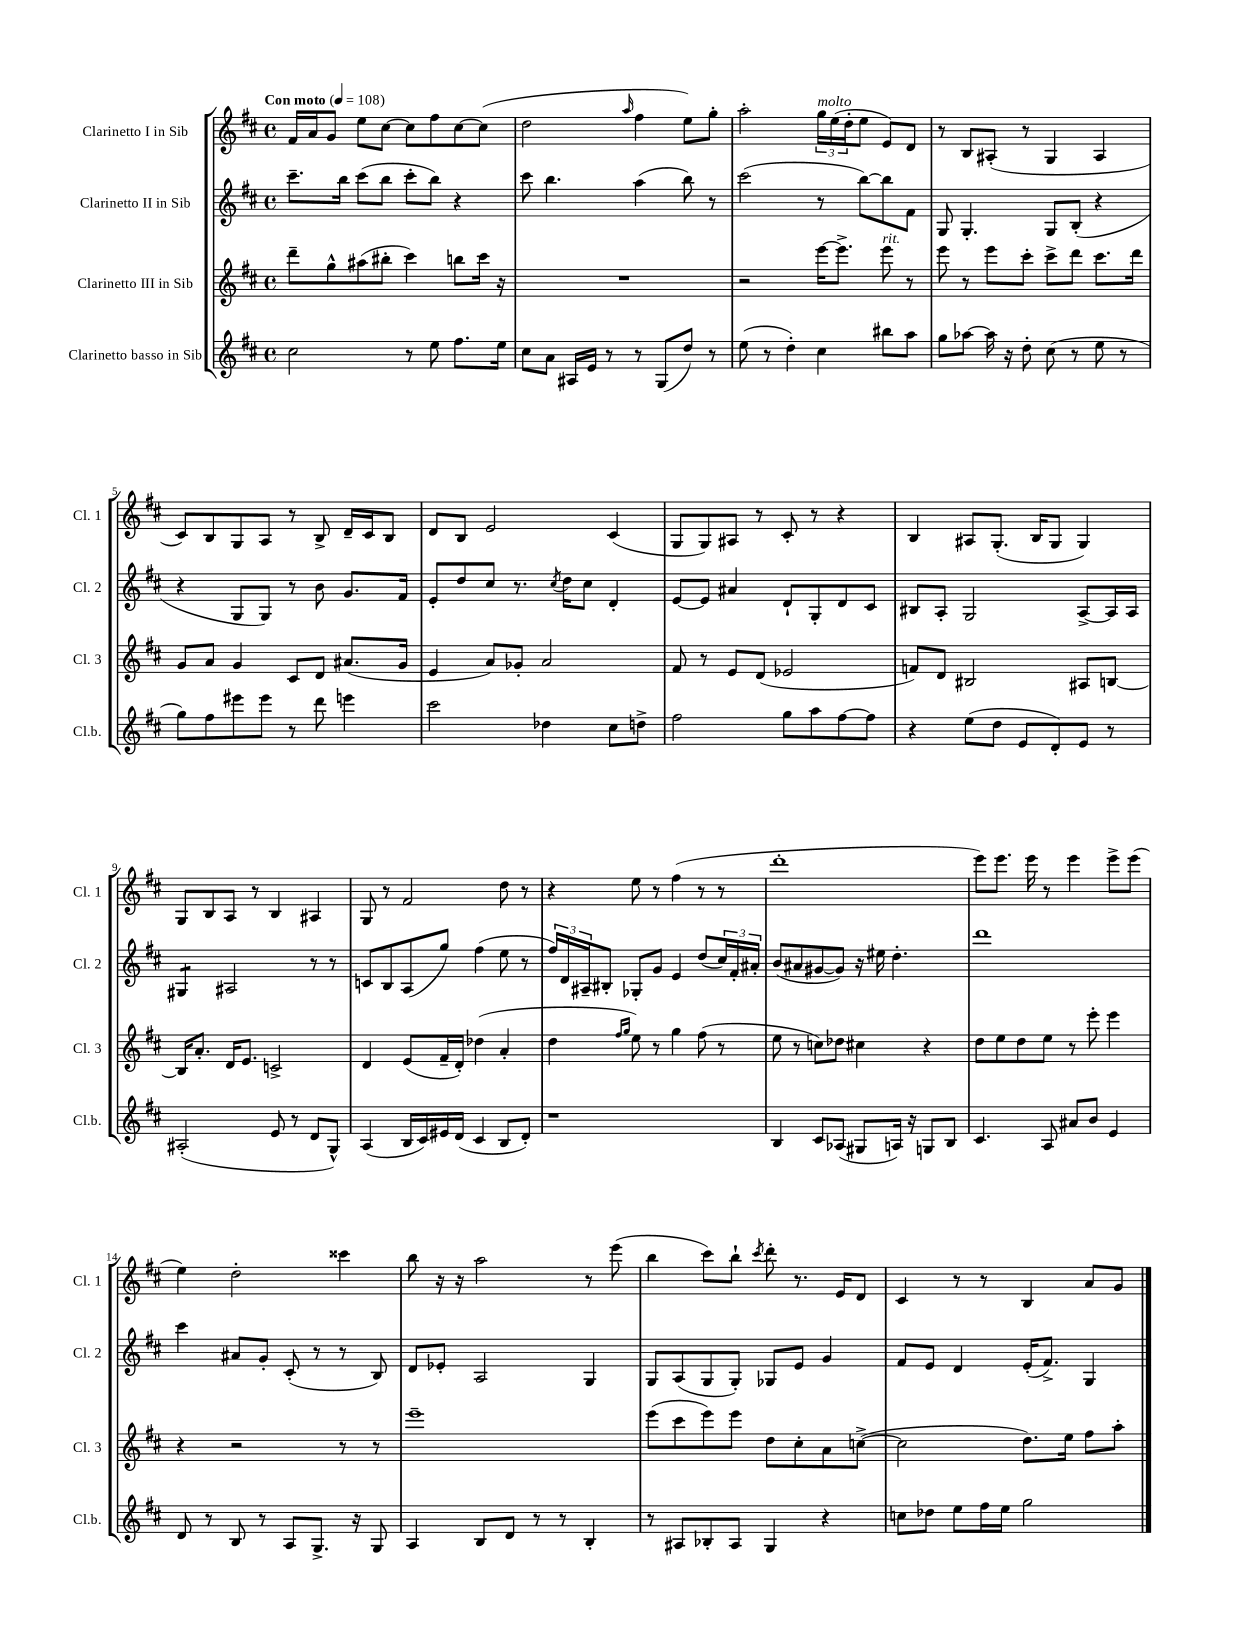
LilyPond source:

<<
\new StaffGroup <<
\new Staff = "s0" \with { instrumentName = "Clarinetto I in Sib" shortInstrumentName = "Cl. 1" } {
    \clef treble \key d \major \defaultTimeSignature \time 4/4 \tempo "Con moto" 4 = 108
    fis'16 a'16 g'8 e''8 cis''8~ cis''8 fis''8 cis''8~ cis''8( |
    d''2 \grace { a''16 } fis''4 e''8) g''8-. |
    a''2-. \tuplet 3/2 { g''16^\markup { \italic "molto" } e''16( d''16-. } e''8 e'8) d'8 |
    r8 b8 ais8-.( r8 g4 ais4 |
    cis'8) b8 g8 a8 r8 b8-> d'16-- cis'16 b8 |
    d'8 b8 e'2 cis'4( |
    g8 g8) ais8 r8 cis'8-. r8 r4 |
    b4 ais8 g8.-.( b16 g8 g4) |
    g8 b8 a8 r8 b4 ais4 |
    g8 r8 fis'2 d''8 r8 |
    r4 e''8 r8 fis''4( r8 r8 |
    d'''1-. |
    e'''8) e'''8. e'''16 r8 e'''4 e'''8-> e'''8( |
    e''4) d''2-. cisis'''4 |
    b''8 r16 r16 a''2 r8 e'''8( |
    b''4 cis'''8) b''8-! \acciaccatura { cis'''8 } d'''8-. r8. e'16 d'8 |
    cis'4 r8 r8 b4 a'8 g'8 \bar "|." |
}
\new Staff = "s1" \with { instrumentName = "Clarinetto II in Sib" shortInstrumentName = "Cl. 2" } {
    \clef treble \key d \major \defaultTimeSignature \time 4/4
    cis'''8.-- b''16 cis'''8( b''8 cis'''8-. b''8) r4 |
    cis'''8 b''4. a''4( b''8) r8 |
    cis'''2( r8 b''8~) b''8 fis'8 |
    g8 g4.-. g8 b8-.( r4 |
    r4 g8 g8) r8 b'8 g'8. fis'16 |
    e'8-. d''8 cis''8 r8. \acciaccatura { cis''8 } d''16 cis''8 d'4-. |
    e'8~ e'8 ais'4 d'8-! g8-. d'8 cis'8 |
    bis8 a8-. g2 a8~-> a16 a16 |
    gis4:8 ais2 r8 r8 |
    c'8 b8 a8( g''8) fis''4( e''8 r8 |
    \tuplet 3/2 { fis''16) d'16 ais16-- } bis8-. ges8-. g'8 e'4 d''8( \tuplet 3/2 { cis''16) fis'16-. ais'16-. } |
    b'8( ais'8 gis'8~ gis'8) r16 eis''16 d''4.-. |
    d'''1 |
    cis'''4 ais'8 g'8-. cis'8-.( r8 r8 b8) |
    d'8 ees'8-. a2 g4 |
    g8 a8( g8 g8-.) ges8 e'8 g'4 |
    fis'8 e'8 d'4 e'16-.( fis'8.->) g4 \bar "|." |
}
\new Staff = "s2" \with { instrumentName = "Clarinetto III in Sib" shortInstrumentName = "Cl. 3" } {
    \clef treble \key d \major \defaultTimeSignature \time 4/4
    d'''8-- g''8-^ ais''8( bis''8-. cis'''4) b''8 cis'''16 r16 |
    R1 |
    r2 e'''16~ e'''8.-> e'''8^\markup { \italic "rit." } r8 |
    e'''8 r8 e'''8 cis'''8-. cis'''8-> d'''8 cis'''8. d'''16 |
    g'8 a'8 g'4 cis'8 d'8 ais'8.( g'16 |
    e'4 a'8) ges'8-. a'2 |
    fis'8 r8 e'8 d'8( ees'2 |
    f'8) d'8 bis2 ais8 b8~ |
    b16 a'8.-. d'16 e'8. c'2-> |
    d'4 e'8( fis'16-- d'16-.) des''4( a'4-. |
    d''4 \grace { fis''16 g''16 } e''8) r8 g''4 fis''8( r8 |
    e''8 r8 c''8) des''8 cis''4 r4 |
    d''8 e''8 d''8 e''8 r8 e'''8-. e'''4 |
    r4 r2 r8 r8 |
    e'''1-- |
    e'''8( cis'''8 e'''8) e'''8 d''8 cis''8-. a'8 c''8~->( |
    c''2 d''8.) e''16 fis''8 a''8-. \bar "|." |
}
\new Staff = "s3" \with { instrumentName = "Clarinetto basso in Sib" shortInstrumentName = "Cl.b." } {
    \clef treble \key d \major \defaultTimeSignature \time 4/4
    cis''2 r8 e''8 fis''8. e''16 |
    cis''8 a'8 ais16 e'16 r8 r8 g8( d''8) r8 |
    e''8( r8 d''4-.) cis''4 bis''8 a''8 |
    g''8 aes''8~ aes''16 r16 d''8-. cis''8( r8 e''8 r8 |
    g''8) fis''8 eis'''8 eis'''8 r8 d'''8 e'''4 |
    cis'''2 des''4 cis''8 d''8-> |
    fis''2 g''8 a''8 fis''8~ fis''8 |
    r4 e''8( d''8 e'8 d'8-.) e'8 r8 |
    ais2-.( e'8 r8 d'8 g8-^) |
    a4( b16 cis'16) eis'16 d'16( cis'4 b8 d'8-.) |
    r1 |
    b4 cis'8 aes8( gis8 a16) r16 g8 b8 |
    cis'4. a8 ais'8 b'8 e'4 |
    d'8 r8 b8 r8 a8 g8.-> r16 g8 |
    a4 b8 d'8 r8 r8 b4-. |
    r8 ais8 bes8-. ais8 g4 r4 |
    c''8 des''8 e''8 fis''16 e''16 g''2 \bar "|." |
}
>>
>>
